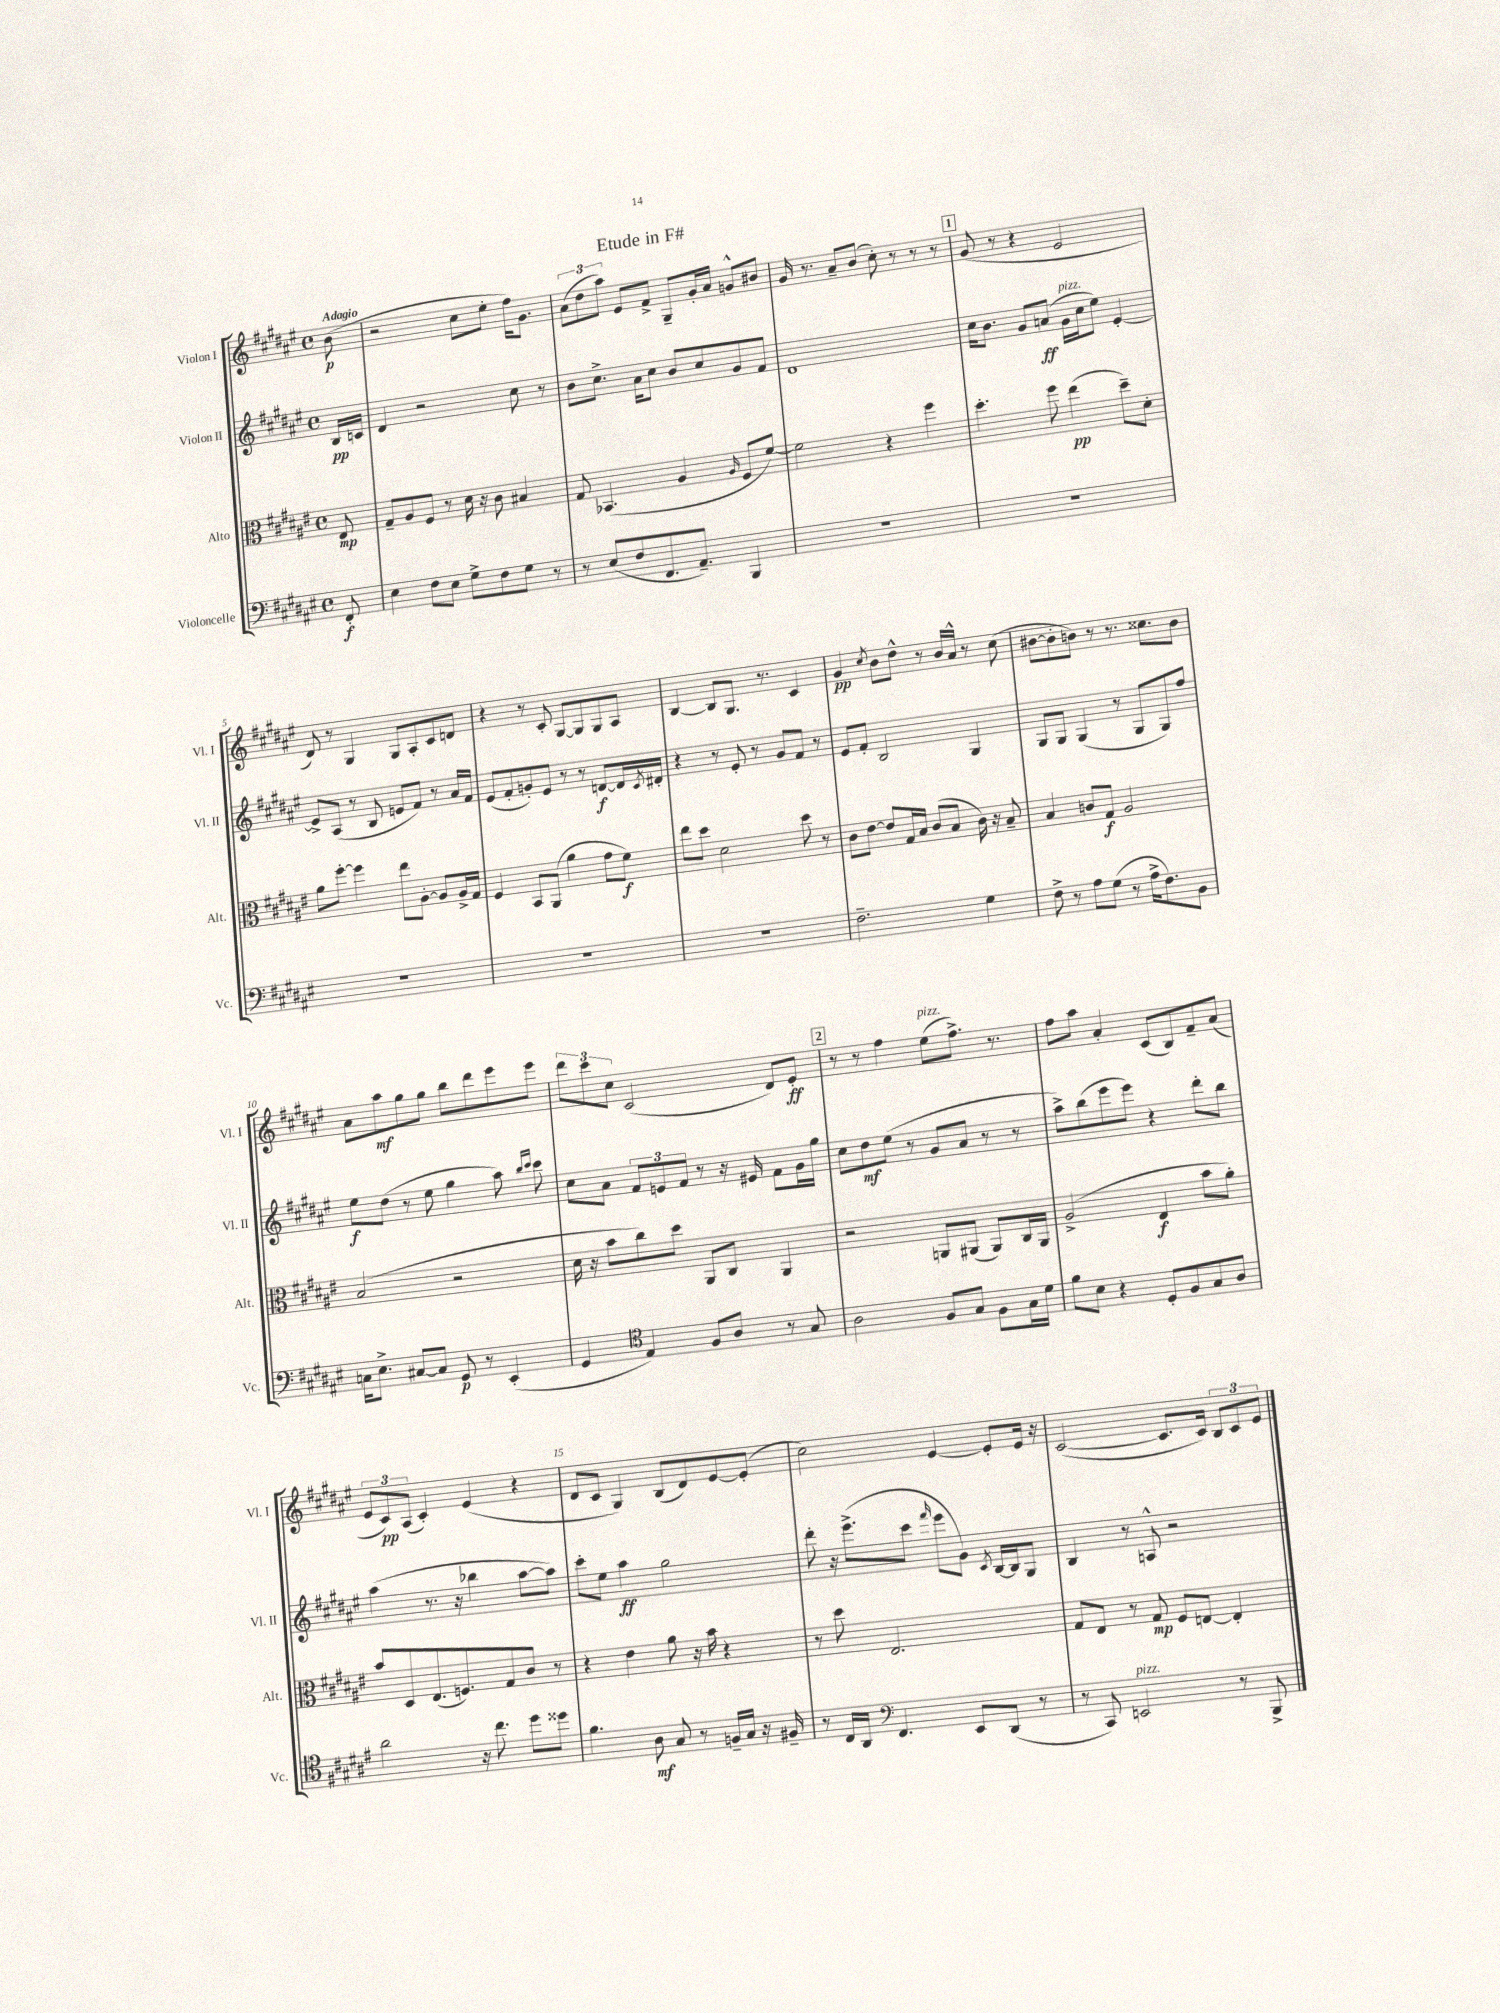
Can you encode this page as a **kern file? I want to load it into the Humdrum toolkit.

**kern	**dynam	**kern	**dynam	**kern	**dynam	**kern	**dynam
*part4	*part4	*part3	*part3	*part2	*part2	*part1	*part1
*staff4	*staff4	*staff3	*staff3	*staff2	*staff2	*staff1	*staff1
*I"Violoncelle	*	*I"Alto	*	*I"Violon II	*	*I"Violon I	*
*I'Vc.	*	*I'Alt.	*	*I'Vl. II	*	*I'Vl. I	*
*clefF4	*	*clefC3	*	*clefG2	*	*clefG2	*
*k[f#c#g#d#a#e#]	*	*k[f#c#g#d#a#e#]	*	*k[f#c#g#d#a#e#]	*	*k[f#c#g#d#a#e#]	*
*M4/4	*	*M4/4	*	*M4/4	*	*M4/4	*
*met(c)	*	*met(c)	*	*met(c)	*	*met(c)	*
=	=	=	=	=	=	=	=
!	!	!	!	!	!	!LO:TX:a:B:t=Adagio	!
8FF#'/	f	8E#/	mp	16B/LL	pp	(8b\	p
.	.	.	.	16cn/JJ	.	.	.
=1	=1	=1	=1	=1	=1	=1	=1
4E#\	.	8G#~/L	.	4d#/	.	2r	.
.	.	8A#/	.	.	.	.	.
8F#\L	.	8F#/J	.	2r	.	.	.
8E#\J	.	8r	.	.	.	.	.
8G#^\L	.	16d#\	.	.	.	8cc#\L	.
.	.	16r	.	.	.	.	.
8F#\	.	8c#\	.	.	.	8ee#'\J	.
8G#\J	.	4B#X/	.	8cc#\	.	16ff#\KL)	.
.	.	.	.	.	.	8.g#\J	.
8r	.	.	.	8r	.	.	.
=2	=2	=2	=2	=2	=2	=2	=2
8r	.	8G#/	.	8b\L	.	(12a#\L	.
.	.	.	.	.	.	12dd#\	.
(8E#/L	.	(4.BB-X/	.	8.cc#^\J	.	.	.
.	.	.	.	.	.	12aa#\J)	.
8F#/	.	.	.	.	.	8e#/L	.
.	.	.	.	16a#\KL	.	.	.
8.FF#/	.	.	.	8cc#\J	.	8f#^/J	.
.	.	4A#/	.	8b/L	.	8G#~/L	.
8.AA#~/J)	.	.	.	.	.	.	.
.	.	.	.	8cc#/	.	16g#'/L	.
.	.	.	.	.	.	16a#/JJ	.
.	.	16qqA#/	.	.	.	.	.
4BBB/	.	8F#/L	.	8g#/	.	8gn^^/L	.
.	.	[8f#/J)	.	8f#/J	.	8b#X/J	.
=3	=3	=3	=3	=3	=3	=3	=3
1r	.	2f#\]	.	1d#	.	16g#/	.
.	.	.	.	.	.	8.r	.
.	.	.	.	.	.	8a#~/L	.
.	.	.	.	.	.	(8b/J	.
.	.	4r	.	.	.	8cc#'\)	.
.	.	.	.	.	.	8r	.
.	.	4ff#\	.	.	.	8r	.
.	.	.	.	.	.	8r	.
!!LO:REH:place=s1:t=1
=4	=4	=4	=4	=4	=4	=4	=4
1r	.	4.dd#'\	.	16cc#\KL	.	(8g#/	.
.	.	.	.	8.b\J	.	.	.
.	.	.	.	.	.	8r	.
.	.	.	.	8g#/L	.	4r	.
.	.	8ff#\	.	(8an/J	ff	.	.
!	!	!	!	!LO:TX:a:i:t=pizz.	!	!	!
.	.	(4ee#\	pp	16g#\LL	.	2e#/	.
.	.	.	.	16cc#\J	.	.	.
.	.	.	.	8ee#\J)	.	.	.
.	.	8dd#~\L)	.	[4e#'/	.	.	.
.	.	8d#'\J	.	.	.	.	.
!!LO:LB:g=z
=5	=5	=5	=5	=5	=5	=5	=5
1r	.	8a#\L	.	8e#^/L]	.	8d#/)	.
.	.	[8ff#'\J	.	(8A#/J	.	8r	.
.	.	4ff#\]	.	8r	.	4G#/	.
.	.	.	.	8B/	.	.	.
.	.	8ee#\L	.	8en/L	.	8G#/L	.
.	.	[8A#'\J	.	8f#/J)	.	8A#'/	.
.	.	8A#/L]	.	8r	.	8c#/	.
.	.	16A#^/L	.	16a#/LL	.	8dn/J	.
.	.	16G#/JJ	.	16f#/JJ	.	.	.
=6	=6	=6	=6	=6	=6	=6	=6
1r	.	4F#/	.	(8e#/L	.	4r	.
.	.	.	.	8f#'/	.	.	.
.	.	8BB/L	.	8gn'/)	.	8r	.
.	.	(8AA#/J	.	8e#/J	.	8c#'/	.
.	.	4a#\	.	8r	.	[8G#/L	.
.	.	.	.	8r	.	8G#/]	.
.	.	8g#\L	.	[8dn/L	f	8G#/	.
.	.	8f#\J)	f	16d/L]	.	8A#/J	.
.	.	.	.	8qc#/	.	.	.
.	.	.	.	16d#X'/JJ	.	.	.
=7	=7	=7	=7	=7	=7	=7	=7
1r	.	8ee#\L	.	4r	.	[4B/	.
.	.	8dd#\J	.	.	.	.	.
.	.	2d#\	.	8r	.	8B/L]	.
.	.	.	.	8e#'/	.	8.G#/J	.
.	.	.	.	8r	.	.	.
.	.	.	.	.	.	8.r	.
.	.	.	.	8g#/L	.	.	.
.	.	8dd#\	.	8f#/J	.	4c#/	.
.	.	8r	.	8r	.	.	.
=8	=8	=8	=8	=8	=8	=8	=8
2.F#~\	.	8c#\L	.	8e#/L	.	4g#/	pp
.	.	[8e#\J	.	8f#'/J	.	.	.
.	.	.	.	.	.	8qcc#/	.
.	.	8e#/L]	.	2B/	.	8b\L	.
.	.	16G#/L	.	.	.	8dd#^^\J	.
.	.	16B/JJ	.	.	.	.	.
.	.	(8c#/L	.	.	.	8r	.
.	.	8B/J	.	.	.	16b/LL	.
.	.	.	.	.	.	16a#^^/JJ	.
4G#\	.	16c#\)	.	4G#/	.	8r	.
.	.	16r	.	.	.	.	.
.	.	8B~/	.	.	.	(8cc#\	.
=9	=9	=9	=9	=9	=9	=9	=9
8F#^\	.	4B/	.	8G#/L	.	[8b#X\L	.
8r	.	.	.	8G#/J	.	8b#'\]	.
8A#\L	.	8cn/L	.	(4G#/	.	8bn\J)	.
(8G#\J	.	8G#/J	f	.	.	8r	.
8r	.	2A#/	.	8r	.	8.r	.
16A#^\KL	.	.	.	8G#/L	.	.	.
8.F#\)	.	.	.	.	.	8.cc##X\L	.
.	.	.	.	8G#/)	.	.	.
8BB\J	.	.	.	8ff#/J	.	8b\J	.
!!LO:LB:g=z
=10	=10	=10	=10	=10	=10	=10	=10
16Cn\KL	.	(2B/	.	8ee#\L	f	8a#\L	.
8.E#^\J	.	.	.	.	.	.	.
.	.	.	.	(8dd#\J	.	8aa#\	mf
[8C#X/L	.	.	.	8r	.	8gg#\	.
8C#/J]	.	.	.	8ee#\	.	8gg#\J	.
8GG#/	p	2r	.	4gg#\	.	8bb\L	.
8r	.	.	.	.	.	8ddd#\	.
(4EE#'/	.	.	.	8aa#\)	.	8eee#\	.
.	.	.	.	16qqbb/LL	.	.	.
.	.	.	.	16qqccc#/JJ	.	.	.
.	.	.	.	8ccc#\	.	8eee#\J	.
=11	=11	=11	=11	=11	=11	=11	=11
4GG#/	.	16d#\	.	8cc#\L	.	12ddd#\L	.
.	.	16r	.	.	.	.	.
.	.	.	.	.	.	12ccc#\	.
.	.	8b\L	.	8a#\J	.	.	.
.	.	.	.	.	.	12cc#\J	.
*clefC4	*	*	*	*	*	*	*
4E#/)	.	8cc#\)	.	12f#/L	.	(2c#/	.
.	.	.	.	12en/	.	.	.
.	.	8dd#\J	.	.	.	.	.
.	.	.	.	12f#/J	.	.	.
8F#/L	.	8AA#/L	.	8r	.	.	.
8A#/J	.	8C#/J	.	16r	.	.	.
.	.	.	.	16e#X/	.	.	.
8r	.	4AA#/	.	8f#\L	.	8d#/L)	.
8G#/	.	.	.	16g#\L	.	8e#'/J	ff
.	.	.	.	16gg#\JJ	.	.	.
!!LO:REH:place=s1:t=2
=12	=12	=12	=12	=12	=12	=12	=12
2A#\	.	2r	.	8cc#\L	.	8r	.
.	.	.	.	8dd#\	mf	8r	.
.	.	.	.	(8ee#\J	.	4ff#\	.
.	.	.	.	8r	.	.	.
!	!	!	!	!	!	!LO:TX:a:i:t=pizz.	!
8F#/L	.	8AAn/L	.	8g#/L	.	(8ee#\L	.
8G#/J	.	(8AA#X/J	.	8a#/J	.	8.ff#^\J)	.
8F#\L	.	8AA#/L)	.	8r	.	.	.
.	.	.	.	.	.	8.r	.
16G#\L	.	16C#/L	.	8r	.	.	.
16d#\JJ	.	16AA#/JJ	.	.	.	.	.
=13	=13	=13	=13	=13	=13	=13	=13
8f#\L	.	(2A#^/	.	8aa#^\L)	.	8ff#\L	.
8B\J	.	.	.	(8bb\	.	8aa#\J	.
4r	.	.	.	8eee#\	.	4a#'/	.
.	.	.	.	8eee#\J)	.	.	.
8D#'/L	.	4E#/	f	4r	.	(8c#/L	.
8F#/	.	.	.	.	.	8B/)	.
8G#/	.	8b\L	.	8ddd#'\L	.	8f#~/	.
8A#/J	.	8a#'\J)	.	8bb\J	.	(8a#/J	.
!!LO:LB:g=z
=14	=14	=14	=14	=14	=14	=14	=14
2a#\	.	8b/L	.	(4aa#\	.	12e#/L	.
.	.	.	.	.	.	12c#/)	pp
.	.	8D#/	.	.	.	.	.
.	.	.	.	.	.	(12A#/J	.
.	.	(8.E#/	.	8.r	.	4c#'/)	.
.	.	8.Fn/)	.	16r	.	.	.
16r	.	.	.	4bb-X\	.	(4e#/	.
8.cc#\	.	.	.	.	.	.	.
.	.	8G#/	.	.	.	.	.
8dd#\L	.	8c#/J	.	[8aa#\L	.	4r	.
8dd##X\J	.	8r	.	8aa#\J])	.	.	.
=15	=15	=15	=15	=15	=15	=15	=15
4.f#\	.	4r	.	8ccc#'\L	.	8d#/L	.
.	.	.	.	8ee#\J	.	8c#/J	.
.	.	4e#\	.	4aa#\	ff	4G#/)	.
8A#\	mf	.	.	.	.	.	.
8G#/	.	8a#\	.	2gg#\	.	(8B/L	.
8r	.	16r	.	.	.	8d#/)	.
.	.	16b\	.	.	.	.	.
16Fn~/LL	.	4r	.	.	.	[8e#/	.
16G#/JJ	.	.	.	.	.	.	.
16r	.	.	.	.	.	(8e#'/J]	.
16F#X~/	.	.	.	.	.	.	.
=16	=16	=16	=16	=16	=16	=16	=16
8r	.	8r	.	8ddd#'\	.	2cc#\)	.
16C#/LL	.	8dd#\	.	16r	.	.	.
16AA#/JJ	.	.	.	(8.eee#^\L	.	.	.
*clefF4	*	*	*	*	*	*	*
4.FF#/	.	2.E#/	.	.	.	.	.
.	.	.	.	8ccc#\J	.	.	.
.	.	.	.	16qqfff#/	.	.	.
.	.	.	.	8eee#\L	.	[4e#/	.
8EE#/L	.	.	.	8g#\J)	.	.	.
.	.	.	.	8qc#/	.	.	.
(8DD#/J	.	.	.	[16B/LL	.	8e#'/L]	.
.	.	.	.	16B/J]	.	.	.
8r	.	.	.	8G#/J	.	16e#/Jk	.
.	.	.	.	.	.	16r	.
=17	=17	=17	=17	=17	=17	=17	=17
8r	.	8G#/L	.	4B/	.	([2c#/	.
8CC#/)	.	8E#/J	.	.	.	.	.
!LO:TX:a:i:t=pizz.	!	!	!	!	!	!	!
2EEn/	.	8r	.	8r	.	.	.
.	.	8G#/	mp	8An^^/	.	.	.
.	.	8F#/L	.	2r	.	8.c#/L]	.
.	.	[8En/J	.	.	.	.	.
.	.	.	.	.	.	16c#/Jk)	.
8r	.	4E'/]	.	.	.	12B/L	.
.	.	.	.	.	.	12c#/	.
8BBB^/	.	.	.	.	.	.	.
.	.	.	.	.	.	12e#/J	.
==	==	==	==	==	==	==	==
*-	*-	*-	*-	*-	*-	*-	*-
